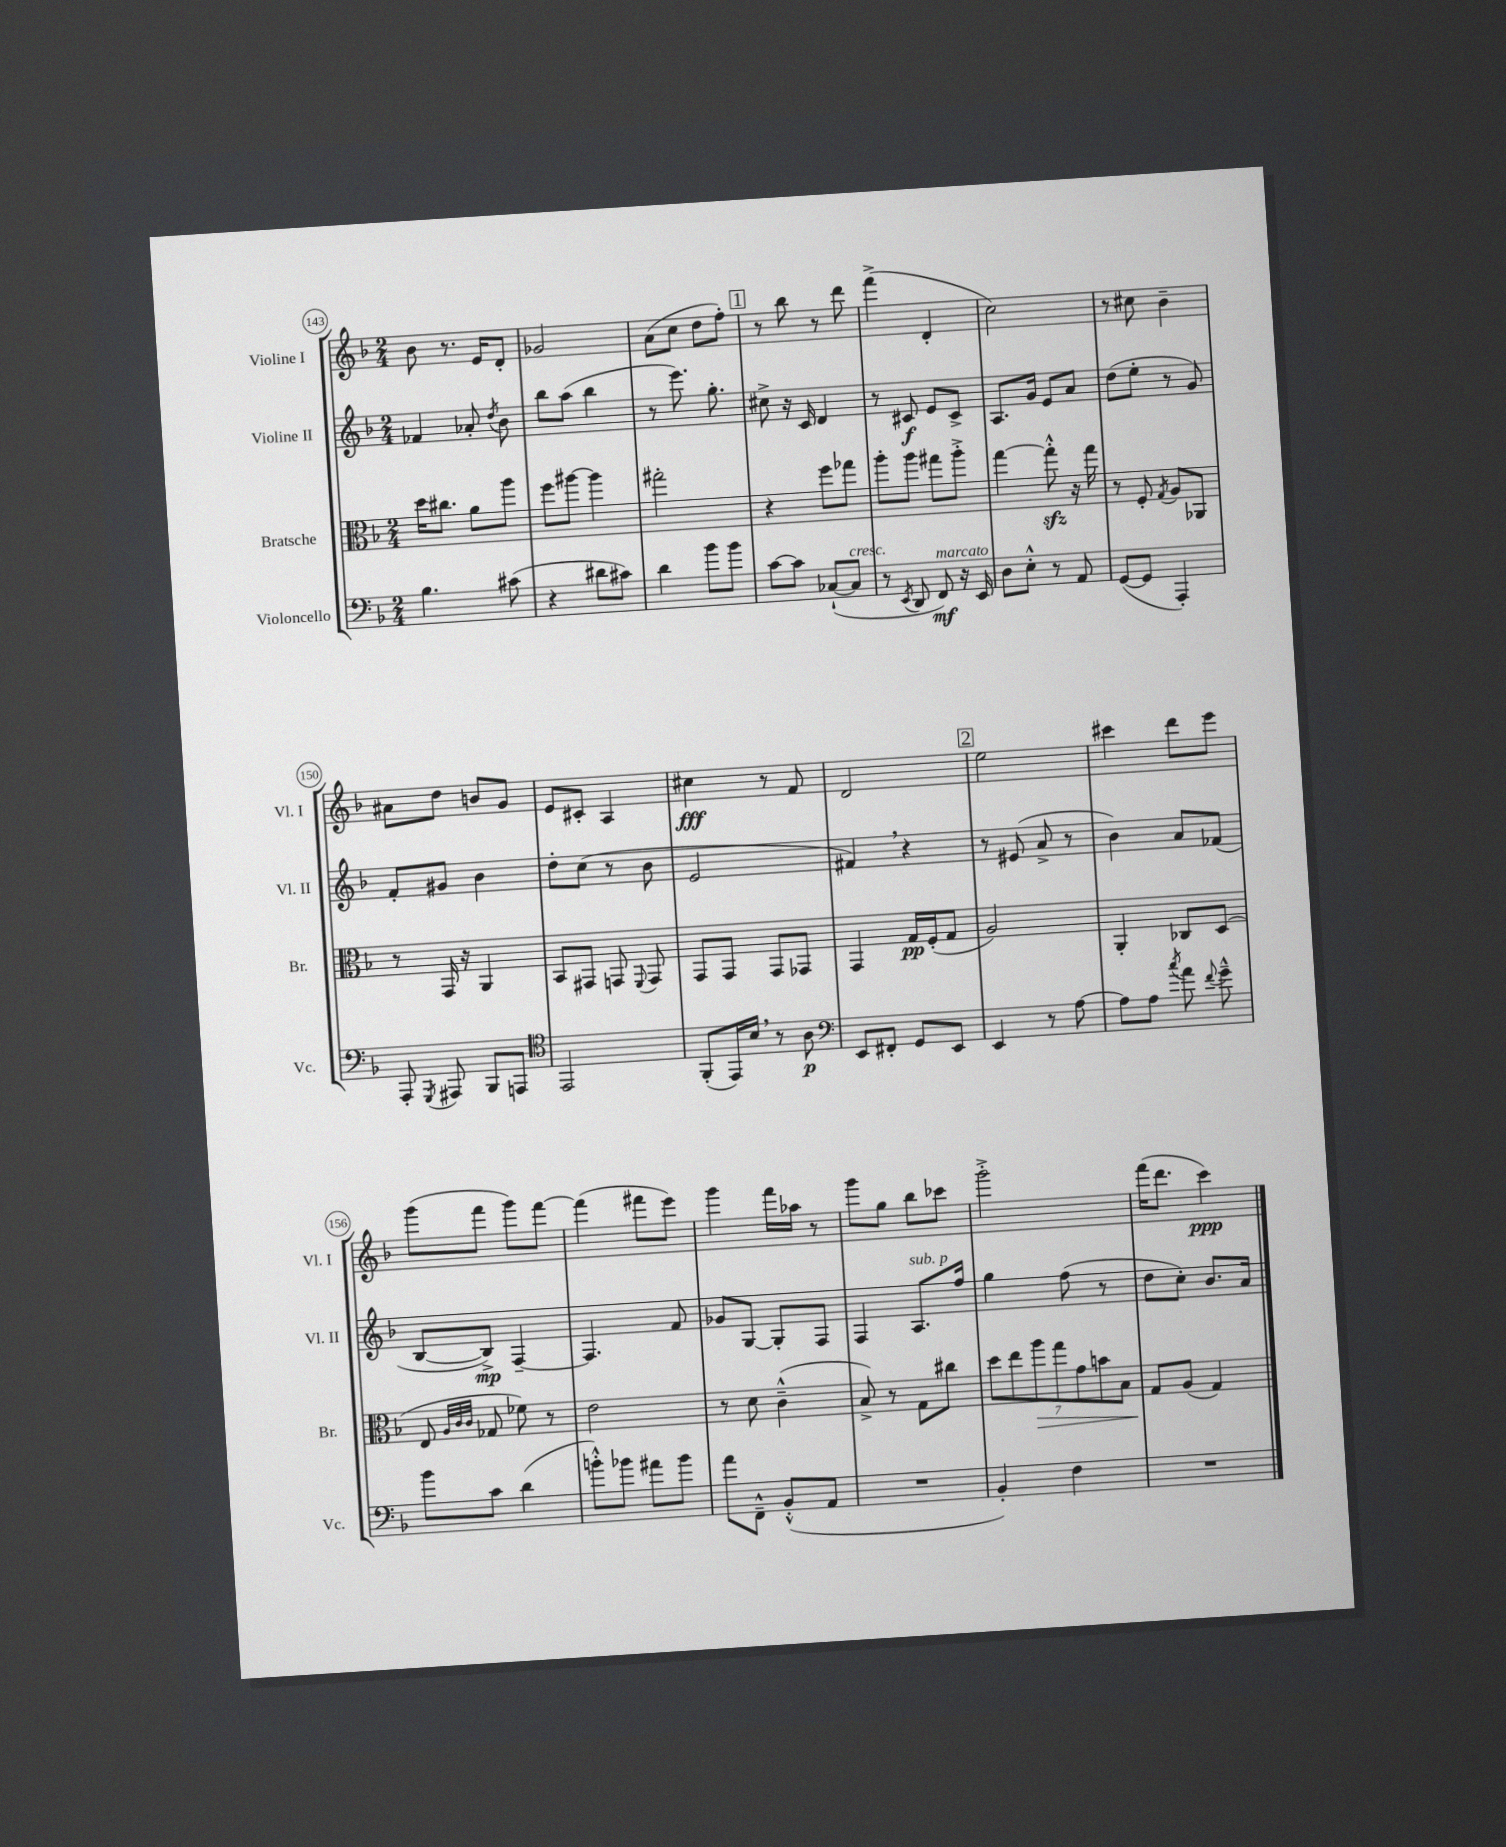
<<
\new StaffGroup <<
\new Staff = "s0" \with { instrumentName = "Violine I" shortInstrumentName = "Vl. I" } {
    \clef treble \key f \major \numericTimeSignature \time 2/4
    \autoBeamOff bes'8 r8. e'16[ d'8]-. |
    ges'2 |
    a'8[( c''8] d''8[ f''8]-.) |
    \mark \markup { \box "1" } r8 bes''8 r8 d'''8 |
    f'''4->( d'4-. |
    c''2) |
    r8 cis''8 bes'4-- |
    ais'8[ d''8] b'8[ g'8] |
    e'8[ cis'8]-. a4 |
    cis''4\fff r8 f'8 |
    d'2 |
    \mark \markup { \box "2" } e''2 |
    cis'''4 d'''8[ e'''8] |
    g'''8[( f'''8] g'''8[) f'''8]~ |
    f'''4( fis'''8[ e'''8]) |
    g'''4 f'''16[ aes''16] r8 |
    g'''8[ g''8] bes''8[ ces'''8] |
    g'''2-.-> |
    f'''16[( d'''8.] c'''4\ppp) \bar "|." |
}
\new Staff = "s1" \with { instrumentName = "Violine II" shortInstrumentName = "Vl. II" } {
    \clef treble \key f \major \numericTimeSignature \time 2/4
    \autoBeamOff fes'4 aes'8-. \acciaccatura { d''8 } bes'8 |
    bes''8[ a''8]( bes''4 |
    r8 e'''8.) g''8.-. |
    \mark \markup { \box "1" } cis''8-> r16 c'16 d'4 |
    r8 cis'8\f e'8[ cis'8]-> |
    a8.[ g'16] e'8[ a'8] |
    d''8[( e''8]-. r8 g'8) |
    f'8[-. gis'8] bes'4 |
    d''8[-. c''8]( r8 bes'8 |
    e'2 |
    fis'4) \breathe r4 |
    \mark \markup { \box "2" } r8 eis'8( a'8-> r8 |
    bes'4) a'8[ fes'8]( |
    bes8[~ bes8]->\mp) f4~-- |
    f4. f'8 |
    ges'8[ g8]~ g8[-. f8] |
    f4 a8.[^\markup { \italic "sub. p" } f''16] |
    g''4 f''8( r8 |
    d''8[ c''8]-.) bes'8.[ a'16] \bar "|." |
}
\new Staff = "s2" \with { instrumentName = "Bratsche" shortInstrumentName = "Br." } {
    \clef alto \key f \major \numericTimeSignature \time 2/4
    \autoBeamOff d''16[ cis''8.] a'8[ a''8] |
    f''8[ ais''8]~ ais''4 |
    gis''2-. |
    \mark \markup { \box "1" } r4 f''8[ ges''8] |
    a''8[-. a''8] gis''8[ a''8]-.-> |
    g''4~ g''8-.-^\sfz r16 g''16 |
    r8 f8-. \acciaccatura { g8 } a8[ aes,8] |
    r8 g,16 r16 a,4 |
    bes,8[ gis,8] g,8 \appoggiatura { f,8 } g,8 |
    g,8[ g,8] g,8[ ges,8] |
    g,4 g16[\pp f16-.( g8] |
    \mark \markup { \box "2" } a2) |
    a,4-. ces8[ d8]( |
    e8 \grace { a32[ c'32 c'32] } ges8 fes'8) r8 |
    e'2 |
    r8 d'8 c'4---^( |
    bes8->) r8 g8[ cis''8] |
    \tuplet 7/4 { d''8[ e''8 a''8\> g''8 g'8 b'8 bes8] } |
    g8[\! a8]( g4) \bar "|." |
}
\new Staff = "s3" \with { instrumentName = "Violoncello" shortInstrumentName = "Vc." } {
    \clef bass \key f \major \numericTimeSignature \time 2/4
    \autoBeamOff bes4. cis'8( |
    r4 dis'8[ cis'8]) |
    d'4 bes'8[ bes'8] |
    \mark \markup { \box "1" } c'8[~ c'8] ces8[~-!( ces8]^\markup { \italic "cresc." } |
    r8 \acciaccatura { e,8 } d,8 f,8\mf^\markup { \italic "marcato" }) r16 e,16 |
    d8[ e8]-.-^ r8 a,8 |
    g,8[~( g,8] a,,4-.) |
    a,,8-. \acciaccatura { g,,8 } ais,,8 bes,,8[ a,,8] |
    \clef tenor e,2 |
    f,8[-.( e,16) bes16] \breathe r8 a8\p |
    \clef bass e,8[ fis,8]-. g,8[ e,8] |
    \mark \markup { \box "2" } e,4 r8 a8~ |
    a8[ a8] \acciaccatura { c''8 } a'8 \appoggiatura { f'8 } g'8---^ |
    bes'8[ c'8] d'4( |
    b'8[-.-^) bes'8] ais'8[ bes'8] |
    a'8[ f,8]---^ bes,8[-.-^( a,8] |
    R2 |
    bes,4-.) f4 |
    R2 \bar "|." |
}
>>
>>
\layout { \context { \Score currentBarNumber = #143 \override BarNumber.stencil = #(make-stencil-circler 0.1 0.3 ly:text-interface::print) } }
